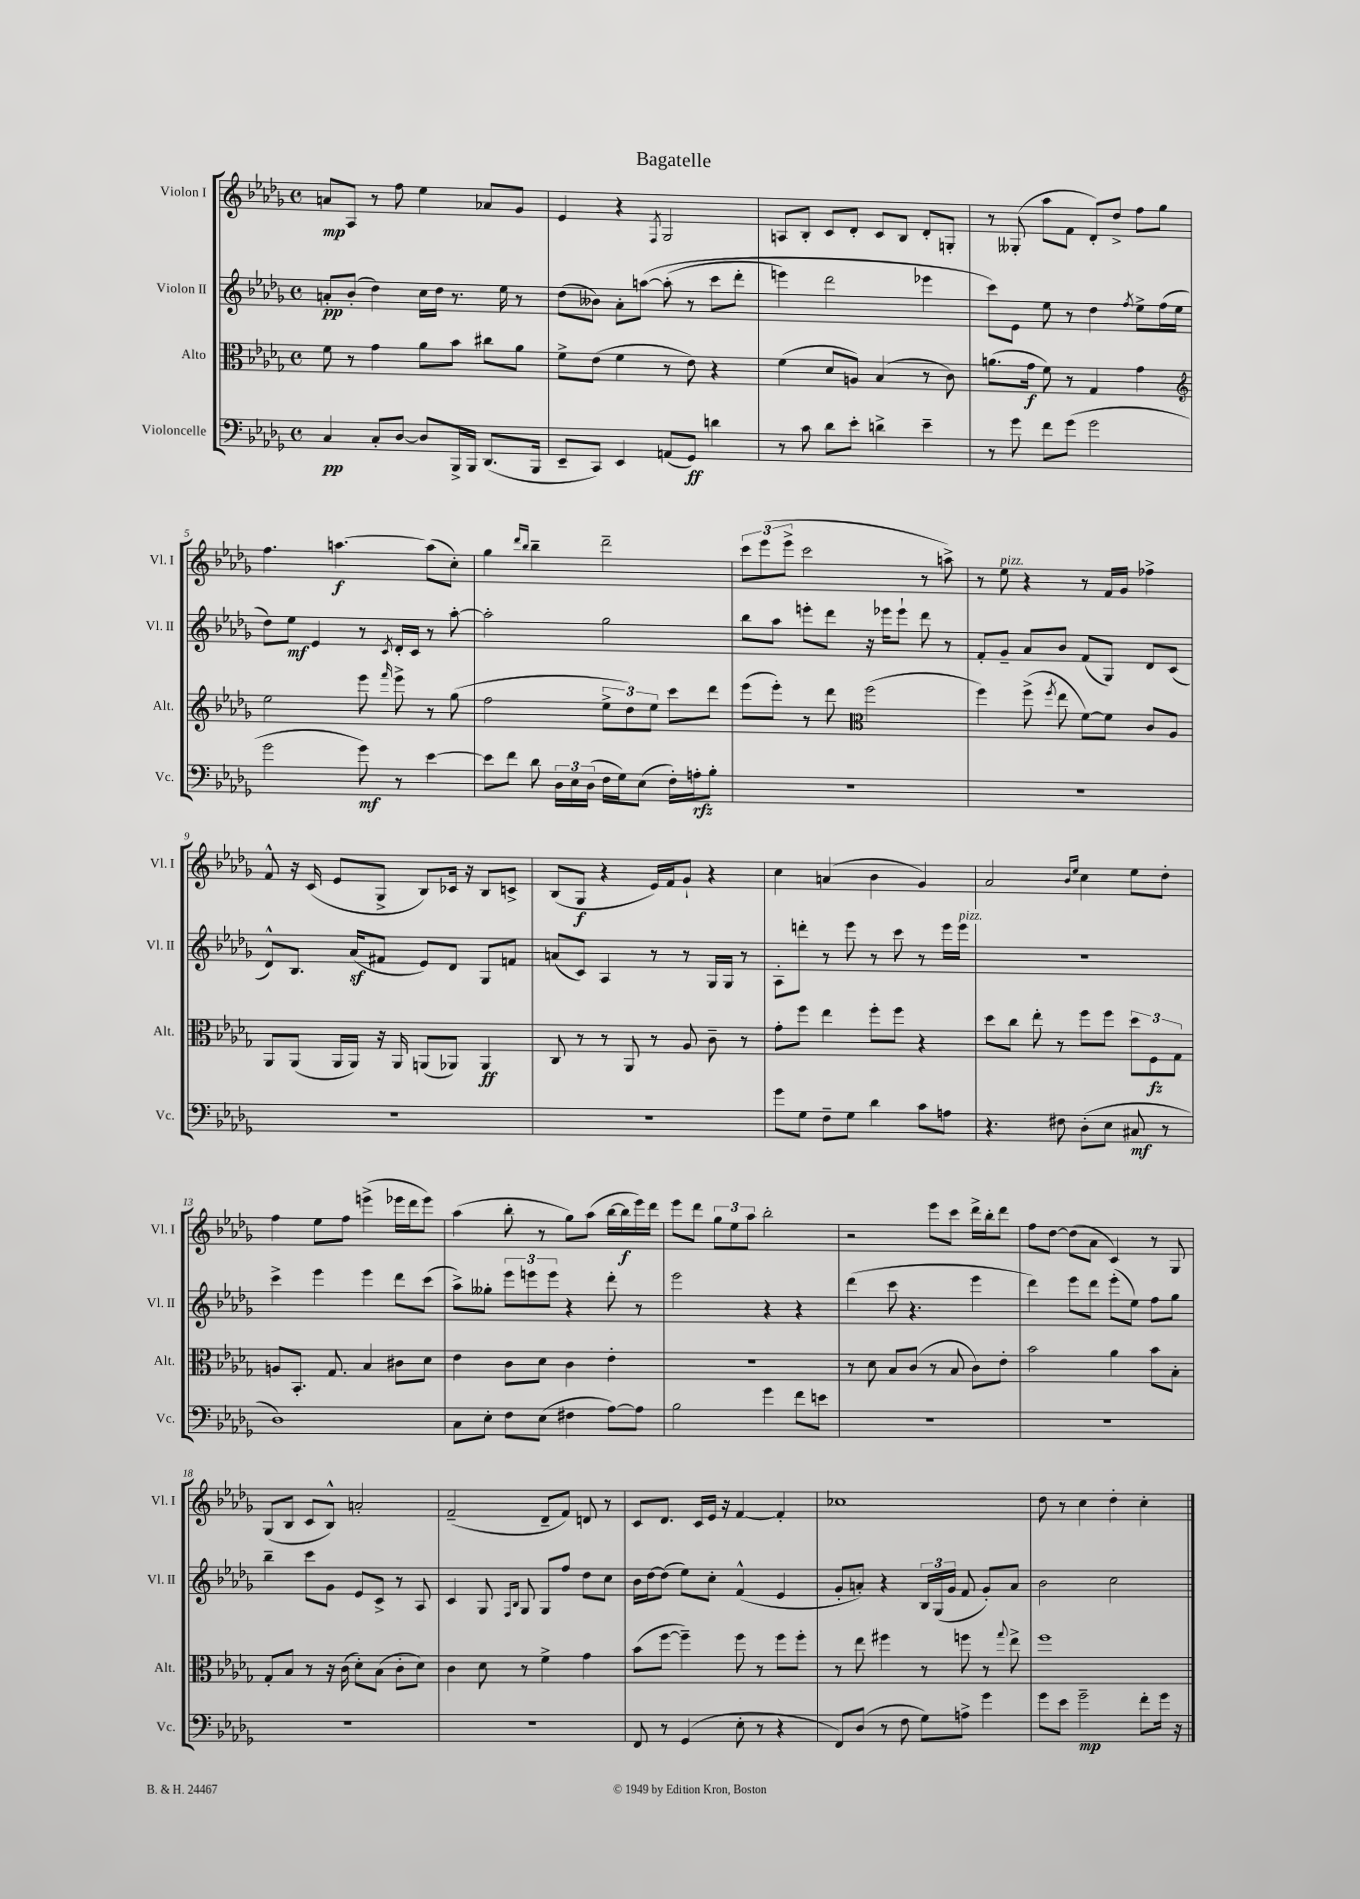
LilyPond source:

\header { title = "Bagatelle" }
<<
\new StaffGroup <<
\new Staff = "s0" \with { instrumentName = "Violon I" shortInstrumentName = "Vl. I" } {
    \clef treble \key des \major \defaultTimeSignature \time 4/4
    \autoBeamOff a'8[\mp aes8] r8 f''8 ees''4 aes'8[ ges'8] |
    ees'4 r4 \acciaccatura { f8 } ges2 |
    a8[ bes8]-. c'8[ des'8]-. c'8[ bes8] des'8[-. g8]-. |
    r8 geses8-.( aes''8[ f'8] des'8[-.) des''8]-> f''8[ ges''8] |
    f''4. a''4.~\f a''8[( c''8]-.) |
    ges''4 \grace { des'''16[ bes''16] } bes''4-- des'''2-- |
    \tuplet 3/2 { c'''8[ ees'''8( ees'''8]-> } c'''2 r8 a''8->) |
    r8 ees''8^\markup { \italic "pizz." } r4 r8 f'16[ ges'16] fes''4-> |
    f'8-^ r16 c'16( ees'8[ ges8]-> bes8[) ces'16] r16 bes8[ c'8]-> |
    bes8[( ges8]\f r4 ees'16[) f'16 ges'8]-! r4 |
    c''4 a'4( bes'4 ges'4) |
    aes'2 \grace { bes'16[ ees''16] } c''4 ees''8[ des''8]-. |
    f''4 ees''8[ f''8] e'''4->( ees'''16[ des'''16 ees'''8]) |
    aes''4( bes''8-. r8 ges''8[) aes''8]( bes''16[~ bes''16\f ees'''16) des'''16] |
    ees'''8[ des'''8] \tuplet 3/2 { ges''8[ ees''8 aes''8] } bes''2-. |
    r2 ees'''8[ c'''8] des'''16[-> bes''16-. des'''8] |
    f''8[ des''8]~ des''8[( aes'8] c'4) r8 ges8 |
    ges8[( bes8] c'8[ bes8]-^) a'2-. |
    f'2--( des'8[-- f'8]) d'8 r8 |
    c'8[ des'8.] c'16[ ees'16] r16 f'4~ f'4-. |
    ces''1 |
    des''8 r8 c''4 des''4-. c''4-. \bar "|." |
}
\new Staff = "s1" \with { instrumentName = "Violon II" shortInstrumentName = "Vl. II" } {
    \clef treble \key des \major \defaultTimeSignature \time 4/4
    \autoBeamOff a'8[-.\pp bes'8]-.( des''4) c''16[ des''16] r8. ees''16 r8 |
    des''8[( beses'8]) aes'8[-. a''8]~\( a''8-.( r8 c'''8[ des'''8]-. |
    e'''4) des'''2 ees'''4 |
    c'''8[\) ees'8] ees''8 r8 des''4 \acciaccatura { f''8 } ees''8[-> f''16( ees''16] |
    des''8[) ees''8]\mf ees'4 r8 \acciaccatura { c'8 } des'16[-. c'16] r8 aes''8~-. |
    aes''2-. ges''2 |
    bes''8[ aes''8] e'''8[-. des'''8] r16 ees'''16[ ees'''8]-! des'''8 r8 |
    f'8[-. ges'8]-- aes'8[ bes'8] f'8[( ges8]) des'8[ c'8]( |
    des'8[-^) bes8.] aes'16[\sf( fis'8] ees'8[) des'8] ges8[ f'8] |
    a'8[( c'8]) aes4 r8 r8 ges16[ ges16] r8 |
    aes8[-. d'''8]-. r8 ees'''8 r8 c'''8 r8 ees'''16[ ees'''16]^\markup { \italic "pizz." } |
    R1 |
    c'''4-> ees'''4 ees'''4 des'''8[ c'''8]( |
    aes''8[->) geses''8]-. \tuplet 3/2 { ees'''8[ e'''8 e'''8] } r4 des'''8-. r8 |
    ees'''2 r4 r4 |
    des'''4( c'''8 r4. ees'''4 |
    des'''4) ees'''8[ des'''8] ees'''8[-.( ees''8]) f''8[ ges''8] |
    bes''4-- c'''8[ ges'8] ees'8[ c'8]-> r8 aes8 |
    c'4 ges8 \grace { f16[ bes16] } ges8 ges8[ f''8] des''8[ c''8] |
    bes'16[ des''16~ des''8]( ees''8[) c''8]-. f'4-^( ees'4 |
    ges'8[-. a'8]-.) r4 \tuplet 3/2 { bes16[ ges16( ges'16] } f'8 ges'8[-.) a'8] |
    bes'2 c''2 \bar "|." |
}
\new Staff = "s2" \with { instrumentName = "Alto" shortInstrumentName = "Alt." } {
    \clef alto \key des \major \defaultTimeSignature \time 4/4
    \autoBeamOff f'8 r8 ges'4 aes'8[ bes'8] cis''8[ aes'8] |
    f'8[-> ees'8]( f'4 r8 ees'8) r4 |
    f'4( des'8[ a8]) bes4( r8 c'8) |
    a'8.[( ges'16]\f f'8) r8 ges4 ges'4 |
    \clef treble ees''2 ees'''8 \grace { f'''16 } ees'''8-> r8 ges''8( |
    f''2 \tuplet 3/2 { ees''8[-> des''8) ees''8] } c'''8[ des'''8] |
    ees'''8[( ees'''8]-.) r8 des'''8 \clef alto f''2( |
    f''4) f''8->( \acciaccatura { f''8 } ees''8 f'8[~) f'8] c'8[ aes8] |
    aes,8[ aes,8]( aes,16[ aes,16]) r16 aes,16 a,8[( aes,8]) aes,4\ff |
    c8 r8 r8 aes,8 r8 aes8 c'8-- r8 |
    ges'8[-. f''8] ees''4 f''8[-. f''8] r4 |
    des''8[ c''8] ees''8-. r8 f''8[ f''8] \tuplet 3/2 { des''8[ f8\fz ges8] } |
    a8[ bes,8.]-. ges8. bes4 cis'8[ des'8] |
    ees'4 c'8[ des'8] c'4 ees'4-. |
    R1 |
    r8 des'8 bes8[ c'8]( r8 bes8 c'8[) ees'8]-. |
    bes'2 aes'4 bes'8[ bes8]-. |
    ges8[-. bes8] r8 r16 c'16( des'8[-.) bes8]( c'8[-. des'8]) |
    c'4 des'8 r8 f'4-> ges'4 |
    bes'8[( f''8]~ f''4--) f''8 r8 f''8[ f''8]-. |
    r8 ees''8 fis''4 r8 f''8 r8 \appoggiatura { ges''8 } ees''8-> |
    f''1 \bar "|." |
}
\new Staff = "s3" \with { instrumentName = "Violoncelle" shortInstrumentName = "Vc." } {
    \clef bass \key des \major \defaultTimeSignature \time 4/4
    \autoBeamOff c4\pp c8[-. des8]~ des8[ bes,,16-> bes,,16] des,8.[( bes,,16] |
    ees,8[-- c,8]) ees,4 a,8[( ges,8]\ff) d'4 |
    r8 c'8 des'8[ ees'8]-. d'4-> ees'4-- |
    r8 ges'8 f'8[ ges'8]( ges'2 |
    ges'2 ges'8\mf) r8 ees'4~ |
    ees'8[ f'8] des'8 \tuplet 3/2 { des16[ ees16 des16]( } f16[ ges16) ees8]( f16[-.) a16-.\rfz bes8]-. |
    R1 |
    R1 |
    R1 |
    R1 |
    ges'8[ ges8] f8[-- ges8] des'4 c'8[ a8] |
    r4. fis8 des8[-.( ees8] cis8\mf r8 |
    des1) |
    c8[ ees8]-. f8[ ees8]( fis4 aes8[~) aes8] |
    bes2 ges'4 f'8[ e'8] |
    R1 |
    R1 |
    R1 |
    R1 |
    f,8 r8 ges,4( ees8-. r8 r4 |
    f,8[) des8]( r8 f8 ges8[) a8]-> ges'4 |
    ges'8[ ees'8] ges'2--\mp f'8[-. ges'16] r16 \bar "|." |
}
>>
>>
